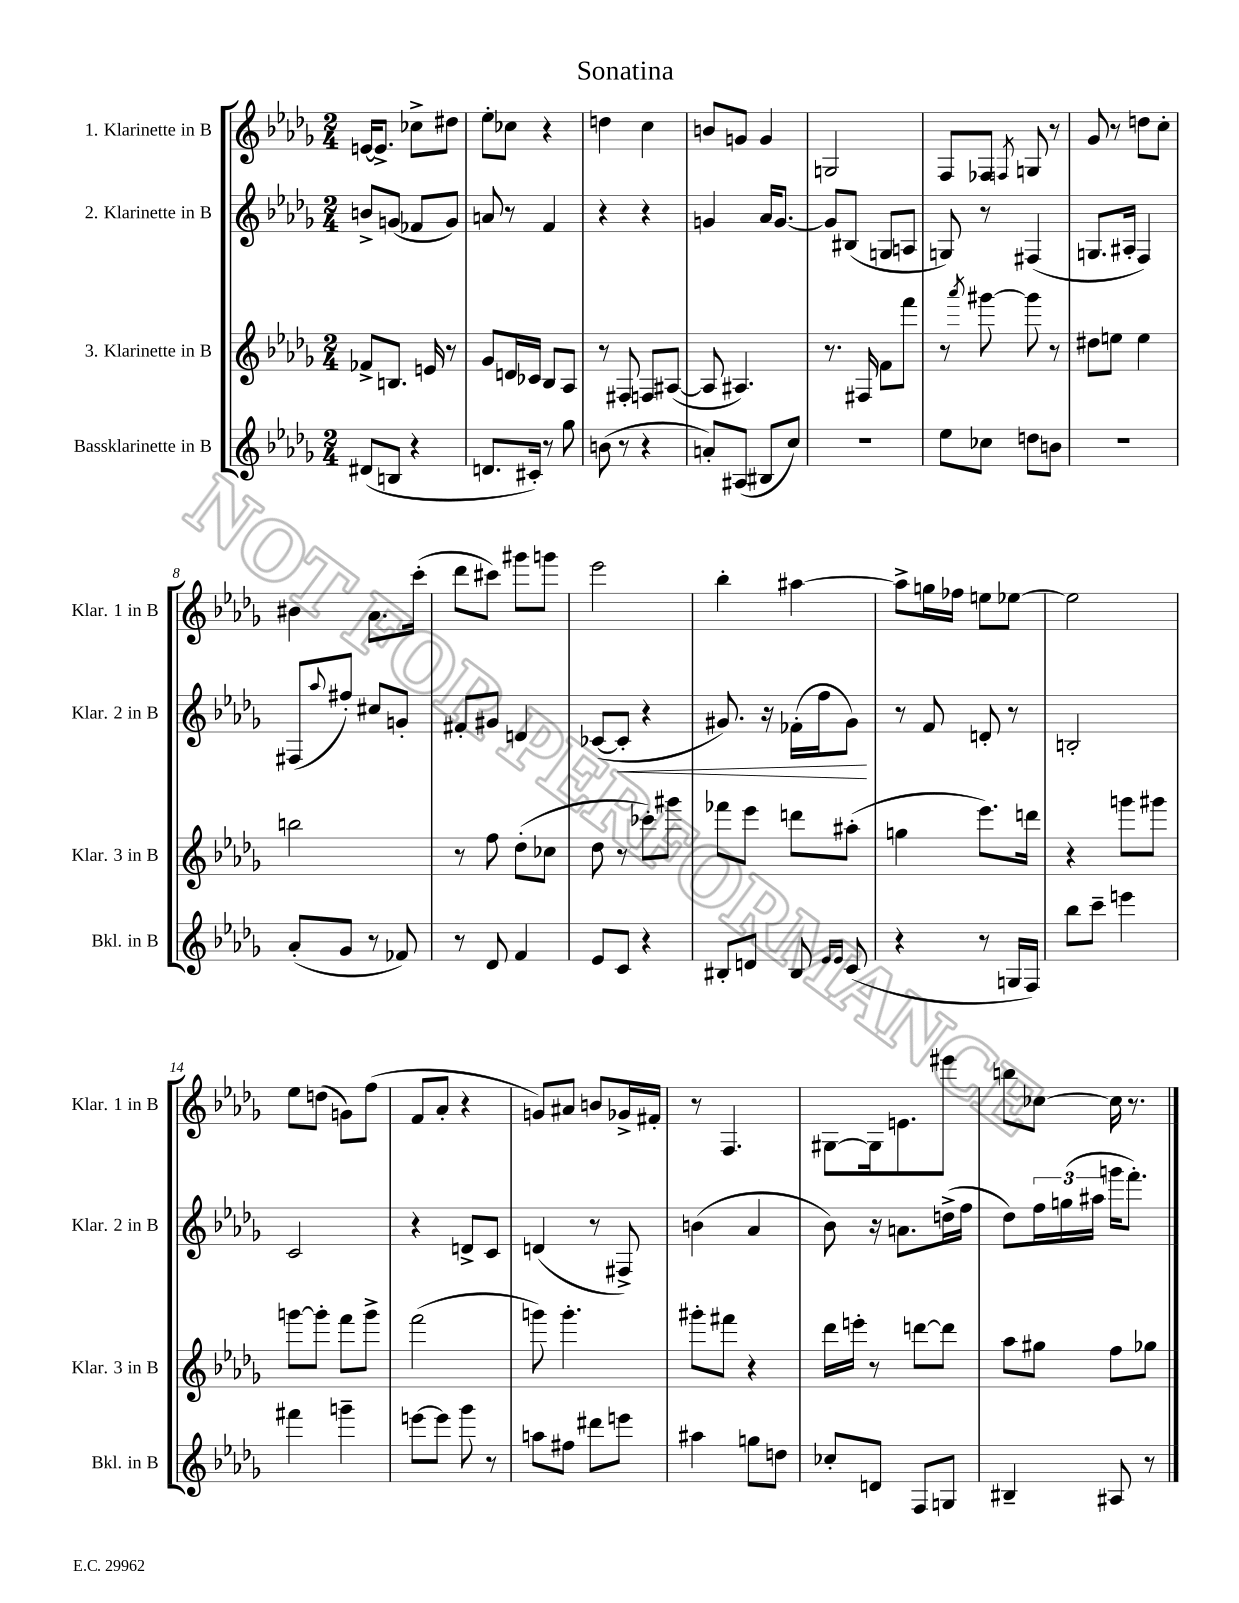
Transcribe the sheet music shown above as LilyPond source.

\header { title = "Sonatina" }
<<
\new StaffGroup <<
\new Staff = "s0" \with { instrumentName = "1. Klarinette in B" shortInstrumentName = "Klar. 1 in B" } {
    \clef treble \key des \major \numericTimeSignature \time 2/4
    e'16~ e'8.-> ces''8-> dis''8 |
    ees''8-. ces''8 r4 |
    d''4 c''4 |
    b'8 g'8 g'4 |
    g2 |
    f8 fes8 \acciaccatura { f8 } g8 r8 |
    ges'8 r8 d''8 c''8-. |
    bis'4 aes'8. c'''16-.( |
    des'''8 cis'''8) gis'''8 g'''8 |
    ees'''2 |
    bes''4-. ais''4~ |
    ais''8-> g''16 fes''16 e''8 ees''8~ |
    ees''2 |
    ees''8 d''8( g'8) f''8( |
    f'8 aes'8-. r4 |
    g'8) ais'8 b'8 ges'16-> fis'16-. |
    r8 f4. |
    gis8~ gis16 e'8. eis'''8 |
    b''8 ces''8~ ces''16 r8. \bar "|." |
}
\new Staff = "s1" \with { instrumentName = "2. Klarinette in B" shortInstrumentName = "Klar. 2 in B" } {
    \clef treble \key des \major \numericTimeSignature \time 2/4
    b'8-> g'8( fes'8 g'8) |
    a'8 r8 f'4 |
    r4 r4 |
    g'4 aes'16 g'8.~ |
    g'8 bis8( g8 a8 |
    g8) r8 fis4( |
    g8. ais16-. f4) |
    fis8( \appoggiatura { aes''8 } fis''8-.) cis''8 g'8-. |
    fis'8-. gis'8 d'4 |
    ces'8~( ces'8-.\< r4 |
    gis'8.) r16 fes'16-.( f''16 gis'8\!) |
    r8 f'8 d'8-. r8 |
    b2-. |
    c'2 |
    r4 d'8-> c'8 |
    d'4( r8 fis8->) |
    b'4( aes'4 |
    bes'8) r16 a'8. d''16->( f''16 |
    des''8) \tuplet 3/2 { f''16 g''16( ais''16 } g'''16 f'''8.-.) \bar "|." |
}
\new Staff = "s2" \with { instrumentName = "3. Klarinette in B" shortInstrumentName = "Klar. 3 in B" } {
    \clef treble \key des \major \numericTimeSignature \time 2/4
    fes'8-> b8. e'16 r8 |
    ges'8 d'16 ces'16 bes8 aes8 |
    r8 fis8-. f8 ais8~( |
    ais8 ais4.) |
    r8. fis16 f'8 f'''8 |
    r8 \acciaccatura { aes'''8 } gis'''8~ gis'''8 r8 |
    dis''8 e''8 e''4 |
    b''2 |
    r8 f''8 des''8-.( ces''8 |
    des''8 r8 ces'''8-.) gis'''8 |
    fes'''8 ees'''8 d'''8 ais''8-.( |
    g''4 ees'''8.) d'''16 |
    r4 g'''8 gis'''8 |
    g'''8~ g'''8-. f'''8 g'''8-> |
    f'''2( |
    g'''8) g'''4.-. |
    gis'''8-. fis'''8 r4 |
    des'''16 e'''16-. r8 d'''8~ d'''8 |
    aes''8 gis''8 f''8 ges''8 \bar "|." |
}
\new Staff = "s3" \with { instrumentName = "Bassklarinette in B" shortInstrumentName = "Bkl. in B" } {
    \clef treble \key des \major \numericTimeSignature \time 2/4
    dis'8( b8 r4 |
    d'8. cis'16-.) r8 ges''8 |
    b'8( r8 r4 |
    a'8-.) ais8( bis8 c''8) |
    R2 |
    ees''8 ces''8 d''8 b'8 |
    R2 |
    aes'8-.( ges'8 r8 fes'8) |
    r8 des'8 f'4 |
    ees'8 c'8 r4 |
    bis8-. d'8 bis8 \grace { ees'16 ees'16 } c'8( |
    r4 r8 g16 f16) |
    bes''8 c'''8-- e'''4 |
    fis'''4 g'''4-- |
    e'''8~ e'''8 ges'''8 r8 |
    a''8 fis''8 dis'''8 e'''8 |
    ais''4 g''8 d''8 |
    ces''8-. d'8 f8 g8 |
    bis4-- ais8 r8 \bar "|." |
}
>>
>>
